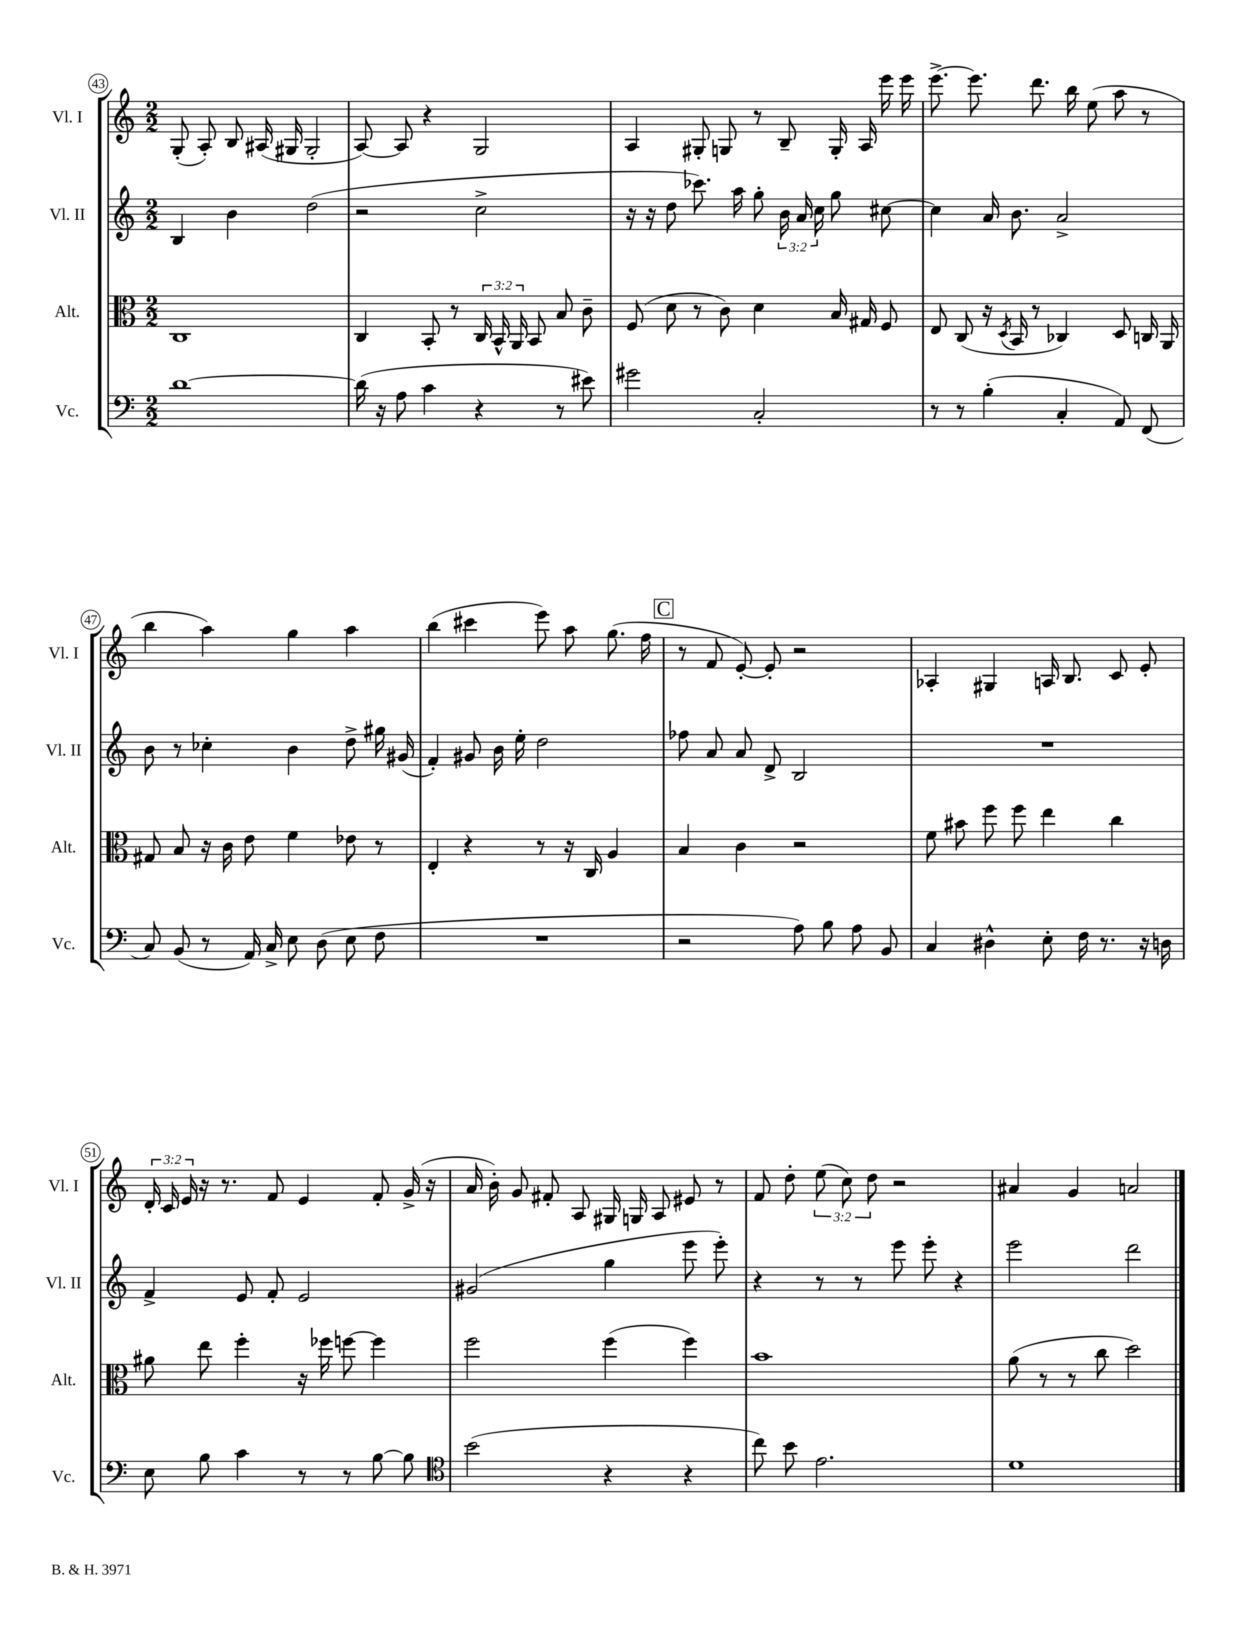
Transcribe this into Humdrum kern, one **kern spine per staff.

**kern	**kern	**kern	**kern
*part4	*part3	*part2	*part1
*staff4	*staff3	*staff2	*staff1
*I"Vc.	*I"Alt.	*I"Vl. II	*I"Vl. I
*I'Vc.	*I'Alt.	*I'Vl. II	*I'Vl. I
*clefF4	*clefC3	*clefG2	*clefG2
*k[]	*k[]	*k[]	*k[]
*M2/2	*M2/2	*M2/2	*M2/2
=43	=43	=43	=43
[1d	1C	4B/	(8G'/
.	.	.	8A'/)
.	.	4b\	8B/
.	.	.	(16A#X/
.	.	.	16G#X/
.	.	(2dd\	2G#'/
=44	=44	=44	=44
(16d\]	4C/	2r	[8A/)
16r	.	.	.
8A\	.	.	8A/]
4c\	8BB'/	.	4r
.	8r	.	.
4r	24C/	2cc^\	2G/
.	24BB^^/	.	.
.	24AA/	.	.
.	8BB/	.	.
8r	8B/	.	.
8e#X\)	8c~\	.	.
=45	=45	=45	=45
2g#X\	(8F/	16r	4A/
.	.	16r	.
.	8d\	8dd\	.
.	8r	8.ccc-X\)	8G#X'/
.	8c\)	.	8Gn/
.	.	16aa\	.
2C'/	4d\	8gg'\	8r
.	.	24b\	8B~/
.	.	24a/	.
.	.	24cc\	.
.	16B/	8gg\	16G'/
.	16G#X/	.	16A/
.	8F/	[8cc#X\	16eee\
.	.	.	16eee\
=46	=46	=46	=46
8r	8E/	4cc#\]	[8.eee^\
8r	(8C/	.	.
.	.	.	8.eee\]
(4B'\	16r	16a/	.
.	8qD/	.	.
.	16BB/	8.b\	.
.	8r	.	8.ddd\
4C'/	4C-X/)	2a^/	.
.	.	.	16bb\
.	.	.	(8ee\
8AA/)	8D/	.	8aa\
(8FF/	16Cn/	.	8r
.	16AA/	.	.
!!LO:LB:g=z
=47	=47	=47	=47
8C/)	8G#X/	8b\	4bb\
(8BB/	8B/	8r	.
8r	16r	4cc-X'\	4aa\)
.	16c\	.	.
16AA/)	8e\	.	.
16C^/	.	.	.
8E\	4f\	4b\	4gg\
(8D\	.	.	.
8E\	8e-X\	8dd^\	4aa\
8F\	8r	16gg#X\	.
.	.	(16g#X/	.
=48	=48	=48	=48
1r	4E'/	4f'/)	(4bb\
.	4r	8g#X/	4ccc#X\
.	.	16b\	.
.	.	16ee'\	.
.	8r	2dd\	8eee\)
.	16r	.	8aa\
.	16C/	.	.
.	4A/	.	(8.gg\
.	.	.	16ff\
!!LO:REH:place=s1:t=C
=49	=49	=49	=49
2r	4B/	8ff-X\	8r
.	.	8a/	8f/
.	4c\	8a/	[8e'/)
.	.	8d^/	8e'/]
8A\)	2r	2B/	2r
8B\	.	.	.
8A\	.	.	.
8BB/	.	.	.
=50	=50	=50	=50
4C/	8f\	1r	4A-X'/
.	8b#X\	.	.
4D#X^^\	8ff\	.	4G#X/
.	8ff\	.	.
8E'\	4ee\	.	16An/
.	.	.	8.B/
16F\	.	.	.
8.r	.	.	.
.	4cc\	.	8c/
16r	.	.	8e'/
16Dn\	.	.	.
!!LO:LB:g=z
=51	=51	=51	=51
8E\	8a#X\	4f^/	24d'/
.	.	.	24c/
.	.	.	24e/
8B\	8ee\	.	16r
.	.	.	8.r
4c\	4ff'\	8e/	.
.	.	8f'/	8f/
8r	16r	2e/	4e/
.	16ff-X\	.	.
8r	[8ffn\	.	.
[8B\	4ff\]	.	8f'/
8B\]	.	.	(16g^/
.	.	.	16r
=52	=52	=52	=52
*clefC4	*	*	*
(2b\	2ff\	(2g#X/	16a/
.	.	.	16b'\)
.	.	.	8g/
.	.	.	8f#X'/
.	.	.	8A/
4r	(4ff\	4gg\	16G#X/
.	.	.	16Gn/
.	.	.	8A/
4r	4ff\)	8eee\	8e#X/
.	.	8eee'\)	8r
=53	=53	=53	=53
8cc\)	1b	4r	8f/
8b\	.	.	8dd'\
2.e\	.	8r	(12ee\
.	.	.	12cc\)
.	.	8r	.
.	.	.	12dd\
.	.	8eee\	2r
.	.	8eee'\	.
.	.	4r	.
=54	=54	=54	=54
1d	(8a\	2eee\	4a#X/
.	8r	.	.
.	8r	.	4g/
.	8cc\	.	.
.	2dd\)	2ddd\	2an/
==	==	==	==
*-	*-	*-	*-
